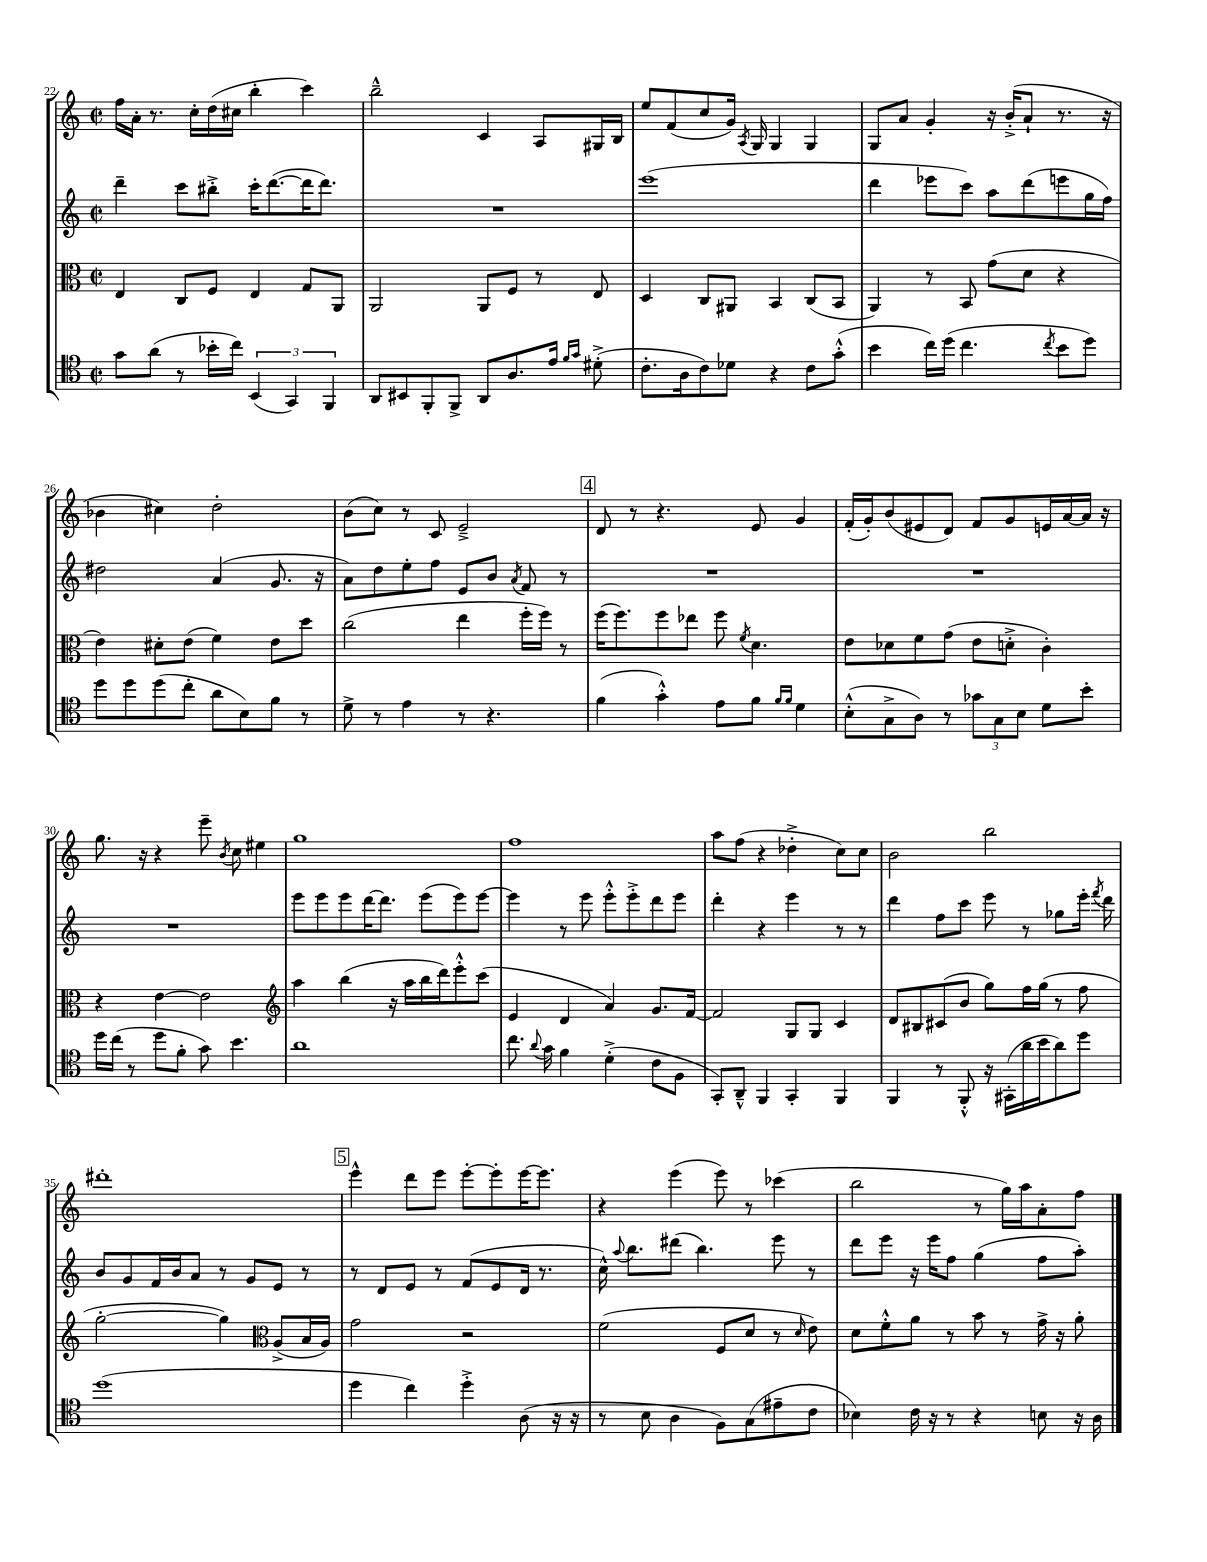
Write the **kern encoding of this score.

**kern	**kern	**kern	**kern
*part4	*part3	*part2	*part1
*staff4	*staff3	*staff2	*staff1
*clefC4	*clefC3	*clefG2	*clefG2
*k[]	*k[]	*k[]	*k[]
*M2/2	*M2/2	*M2/2	*M2/2
*met(c|)	*met(c|)	*met(c|)	*met(c|)
=22	=22	=22	=22
8g\L	4E/	4ddd~\	16ff\LL
.	.	.	16a'\JJ
(8a\J	.	.	8.r
8r	8C/L	8ccc\L	.
.	.	.	16cc'\LL
16b-X'\LL	8F/J	8bb#X'^\J	(16dd\
16cc\JJ)	.	.	16cc#X\JJ
(6BB/	4E/	16ccc'\KL	4bb'\
.	.	([8.ddd\	.
6GG/)	.	.	.
.	8G/L	16ddd\K]	4ccc\)
.	.	8.ddd\J)	.
6FF/	.	.	.
.	8AA/J	.	.
=23	=23	=23	=23
8AA/L	2AA/	1r	2bb~^^\
8BB#X/	.	.	.
8FF'/	.	.	.
8FF^/J	.	.	.
8AA/L	8AA/L	.	4c/
8.A/	8F/J	.	.
.	8r	.	8A/L
16e/Jk	.	.	.
16qqf/LL	.	.	.
16qqg/JJ	.	.	.
(8d#X'^\	8E/	.	16G#X/L
.	.	.	16B/JJ
=24	=24	=24	=24
8.c'\L	4D/	(1eee	8ee/L
.	.	.	(8f/
16A\k	.	.	.
8c\)	8C/L	.	8cc/
8d-X\J	8AA#X/J	.	16g/Jk)
.	.	.	8qA/
.	.	.	16G/
4r	4BB/	.	4G/
8c\L	(8C/L	.	4G/
(8g'^^\J	8BB/J	.	.
=25	=25	=25	=25
4b\	4AA/)	4ddd\	8G/L
.	.	.	8a/J
16cc\LL)	8r	8eee-X\L	4g'/
(16dd\JJ	.	.	.
4.cc\	8BB/	8ccc\J)	.
.	(8g\L	8aa\L	16r
.	.	.	(16b'^/KL
.	8d\J	(8ddd\	8a`/J
8qcc/	.	.	.
8b\L	4r	8eeen\	8.r
8dd\J)	.	16gg\L	.
.	.	16ff\JJ)	16r
!!LO:LB:g=z
=26	=26	=26	=26
8dd\L	4e\)	2dd#X\	4b-X\
8dd\	.	.	.
(8dd\	8d#X'\L	.	4cc#X\)
8cc'\J	(8e\J	.	.
8a\L	4f\)	(4a/	2dd'\
8B\)	.	.	.
8f\J	8e\L	8.g/	.
8r	8dd\J	.	.
.	.	16r	.
=27	=27	=27	=27
8d^\	(2cc\	8a\L)	(8b\L
8r	.	8dd\	8cc\J)
4e\	.	8ee'\	8r
.	.	8ff\J	8c/
8r	4ee\	8e/L	2e~^/
4.r	.	8b/J	.
.	.	8qa/	.
.	16ff'\LL	8f/	.
.	16ff\JJ)	.	.
.	8r	8r	.
!!LO:REH:place=s1:t=4
=28	=28	=28	=28
(4f\	(16ff\KL	1r	8d/
.	8.ff\)	.	.
.	.	.	8r
4g'^^\)	8ff\	.	4.r
.	8ee-X\J	.	.
8e\L	8ff\	.	.
.	8qf/	.	.
8f\J	4.d\	.	8e/
16qqf/LL	.	.	.
16qqf/JJ	.	.	.
4d\	.	.	4g/
=29	=29	=29	=29
(8B'^^\L	8e\L	1r	(16f'/LL
.	.	.	16g'/J)
8G^\	8d-X\	.	(8b/
8A\J)	8f\	.	8e#X/
8r	(8g\J	.	8d/J)
12g-X\L	8e\L	.	8f/L
12G\	.	.	.
.	8dn'^\J	.	8g/
12B\J	.	.	.
8d\L	4c'\)	.	16en/L
.	.	.	[16a/
8b'\J	.	.	16a/JJ]
.	.	.	16r
!!LO:LB:g=z
=30	=30	=30	=30
16dd\LL	4r	1r	8.gg\
(16cc\JJ	.	.	.
8r	.	.	.
.	.	.	16r
8dd\L	[4e\	.	4r
8f'\J	.	.	.
8g\)	2e\]	.	8eee~\
.	.	.	8qb/
4.b\	.	.	8cc\
.	.	.	4ee#X\
=31	=31	=31	=31
*	*clefG2	*	*
1a	4aa\	8eee\L	1gg
.	.	8eee\	.
.	(4bb\	8eee\	.
.	.	[16ddd\K	.
.	.	8.ddd\J]	.
.	16r	.	.
.	16aa\LL	.	.
.	16bb\	(8eee\L	.
.	16ddd\J)	.	.
.	8eee'^^\	8eee\)	.
.	(8ccc\J	[8eee\J	.
=32	=32	=32	=32
8.cc\	4e/	4eee\]	1ff
8qqa/	.	.	.
16g\	.	.	.
4f\	4d/	8r	.
.	.	8eee\	.
(4d'^\	4a/)	8eee'^^\L	.
.	.	8eee'^\	.
8c\L	8.g/L	8ddd\	.
8F\J	.	8eee\J	.
.	[16f/Jk	.	.
=33	=33	=33	=33
8GG'/L)	2f/]	4ddd'\	8aa\L
8AA~^^/J	.	.	(8ff\J
4FF/	.	4r	4r
4GG'/	8G/L	4eee\	4dd-X'^\
.	8G/J	.	.
4FF/	4c/	8r	8cc\L)
.	.	8r	8cc\J
=34	=34	=34	=34
4FF/	8d/L	4ddd\	2b\
.	8B#X/	.	.
8r	(8c#X/	8ff\L	.
8FF'^^/	8b/J	8ccc\J	.
16r	8gg\L)	8eee\	2bb\
(16GG#X'\LL	.	.	.
16a\	16ff\L	8r	.
16b\J	(16gg\JJ	.	.
8a\)	8r	8gg-X\L	.
8dd\J	8ff\	16eee'\Jk	.
.	.	8qfff/	.
.	.	16ddd\	.
!!LO:LB:g=z
=35	=35	=35	=35
(1dd	[2gg'\	8b/L	1ddd#X'
.	.	8g/	.
.	.	16f/L	.
.	.	16b/J	.
.	.	8a/J	.
.	4gg\])	8r	.
.	.	8g/L	.
*	*clefC3	*	*
.	(8A^/L	8e/J	.
.	16B/L	8r	.
.	16A/JJ)	.	.
!!LO:REH:place=s1:t=5
=36	=36	=36	=36
4dd\	2g\	8r	4eee^^\
.	.	8d/L	.
4cc\)	.	8e/J	8ddd\L
.	.	8r	8eee\J
4dd'^\	2r	(8f/L	[8eee'\L
.	.	8e/	8eee'\]
(8A\	.	16d/Jk	[16eee\K
.	.	8.r	8.eee\J]
16r	.	.	.
16r	.	.	.
=37	=37	=37	=37
8r	(2f\	16cc^^\)	4r
.	.	8qqaa/	.
.	.	8.bb\L	.
8B\	.	.	.
4A\	.	(8ddd#X\J	(4eee\
.	.	4.bb\)	.
8F\L)	8F/L	.	8eee\)
(8G\	8d/J	.	8r
8e#X~\	8r	8eee\	(4ccc-X\
.	16qqd/	.	.
8c\J	8e\)	8r	.
=38	=38	=38	=38
4B-X\)	8d\L	8ddd\L	2bb\
.	8f'^^\	8eee\J	.
16c\	8a\J	16r	.
16r	.	16eee\KL	.
8r	8r	8ff\J	.
4r	8b\	(4gg\	8r
.	8r	.	16gg\LL)
.	.	.	16aa\J
8Bn\	16g^\	8ff\L	8a'\
.	16r	.	.
16r	8a'\	8aa'\J)	8ff\J
16A\	.	.	.
==	==	==	==
*-	*-	*-	*-
